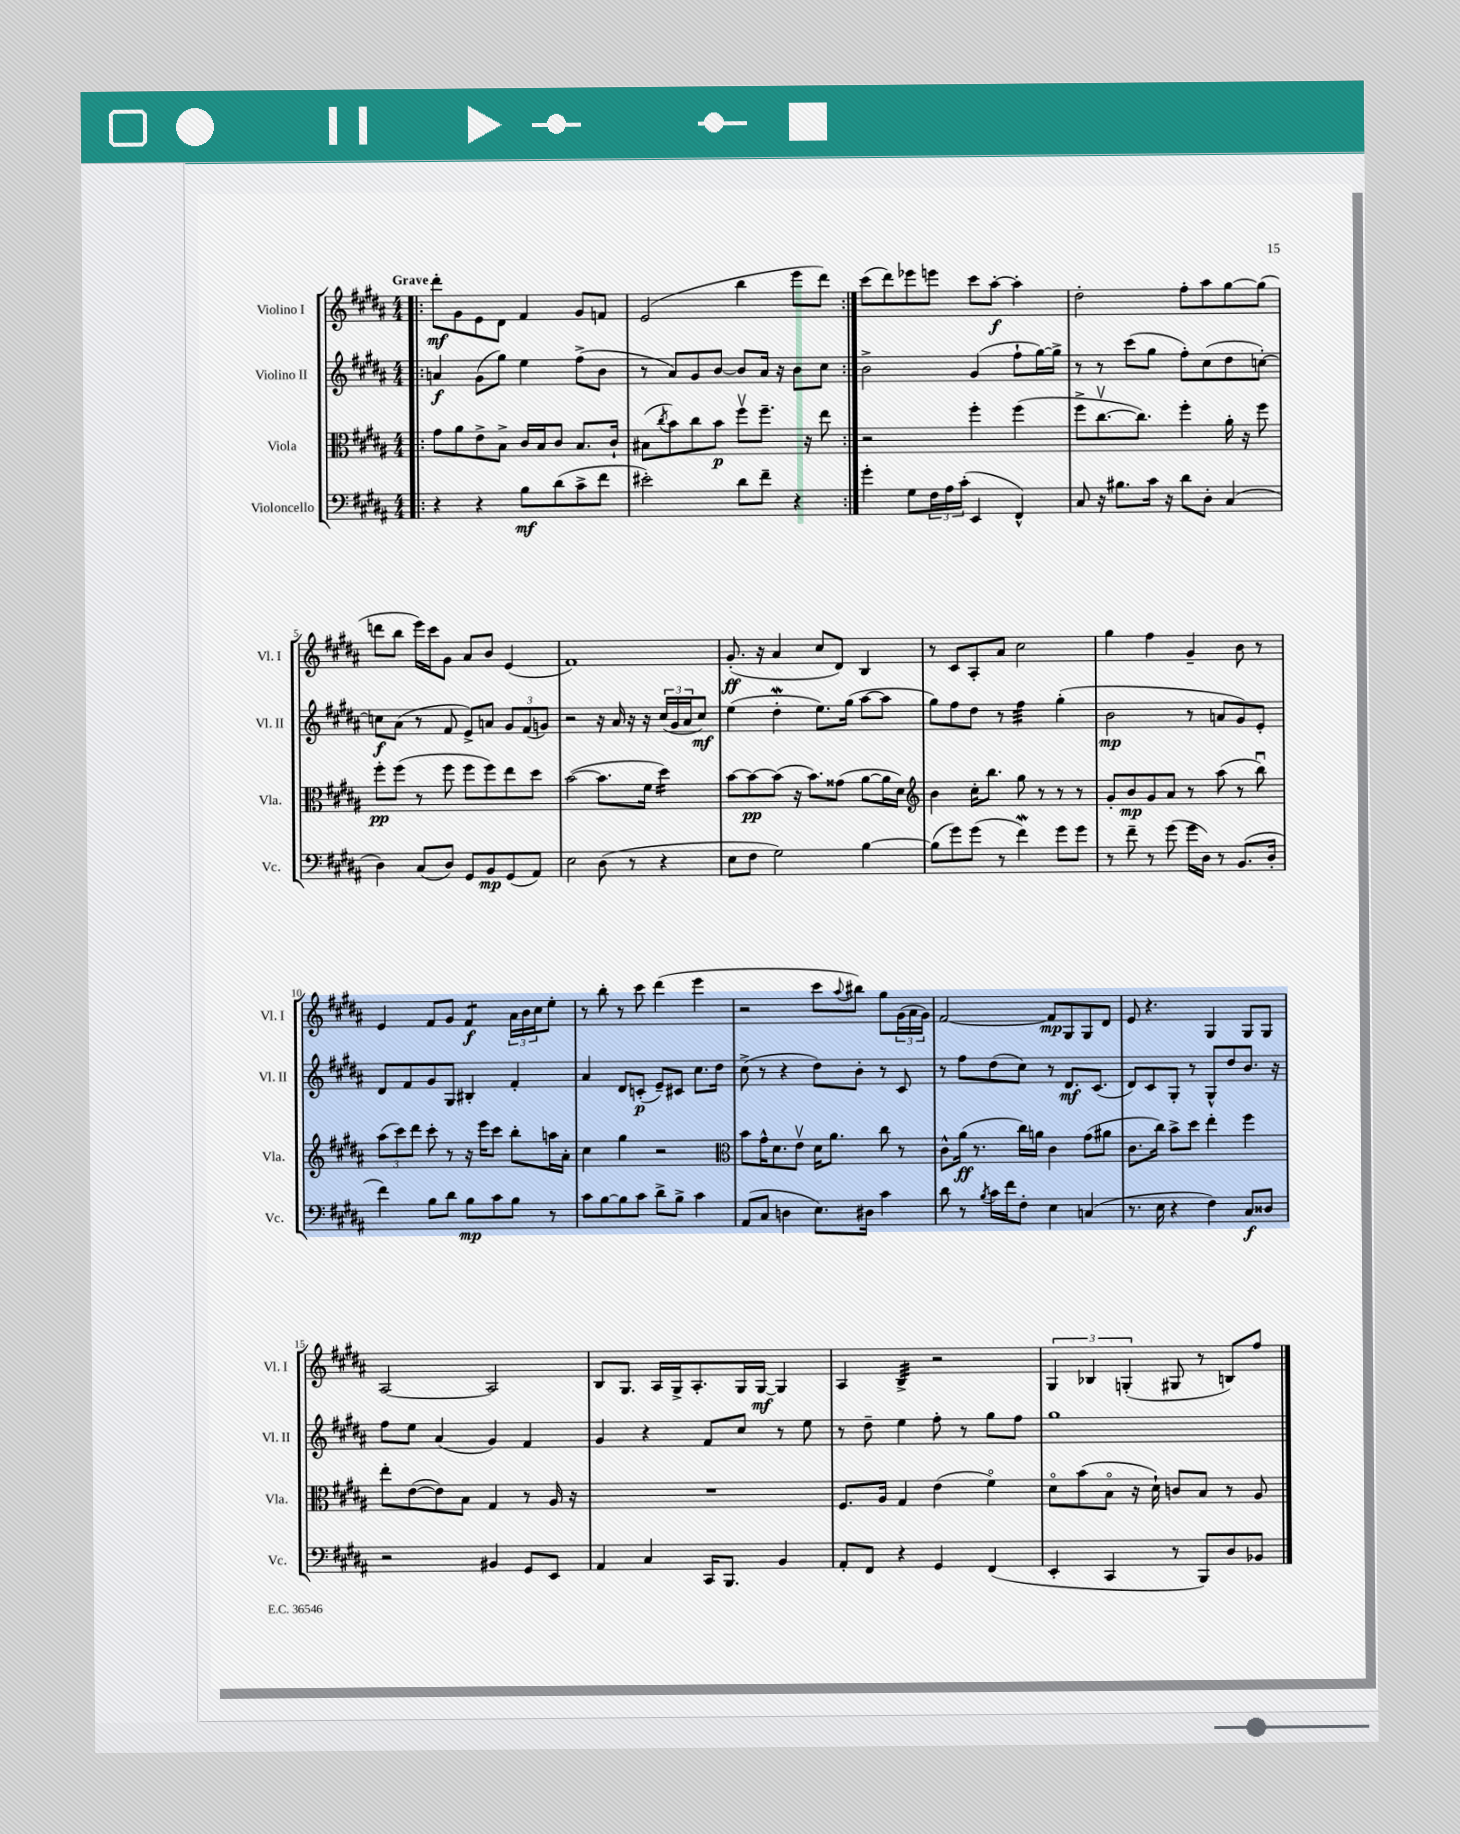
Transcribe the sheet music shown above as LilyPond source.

<<
\new StaffGroup <<
\new Staff = "s0" \with { instrumentName = "Violino I" shortInstrumentName = "Vl. I" } {
    \clef treble \key b \major \numericTimeSignature \time 4/4 \tempo "Grave"
    \repeat volta 2 { \bar ".|:" dis'''8-.\mf gis'8 e'8 dis'8 fis'4 gis'8 f'8 |
    e'2( b''4 e'''8 dis'''8) | }
    cis'''8( dis'''8) ees'''8 e'''8 cis'''8 ais''8~-.\f ais''4-. |
    dis''2-. fis''8-. ais''8 gis''8~ gis''8( |
    d'''8 b''8 e'''16) cis'''16 gis'8 ais'8 b'8 e'4( |
    fis'1) |
    gis'8.-.\ff( r16 ais'4 cis''8 dis'8) b4 |
    r8 cis'8 ais8-. ais'8 cis''2 |
    gis''4 fis''4 gis'4-- b'8 r8 |
    e'4 fis'8 gis'8 fis'4:8\f \tuplet 3/2 { ais'16 b'16 cis''16 } e''8-. |
    r8 b''8-. r8 cis'''8 dis'''4( e'''4 |
    r2 cis'''8 \appoggiatura { ais''8 } bis''8) gis''8 \tuplet 3/2 { gis'16( ais'16 gis'16) } |
    fis'2~ fis'8\mp gis8 gis8 dis'8 |
    e'8 r4. gis4 gis8 gis8 |
    ais2~ ais2 |
    b8 gis8. ais16 gis16-> ais8.-. gis16 gis16~\mf gis4 |
    ais4 b4:32-> r2 |
    \tuplet 3/2 { gis4 bes4 g4-.( } gis8 r8 b8) fis''8 \bar "|." |
}
\new Staff = "s1" \with { instrumentName = "Violino II" shortInstrumentName = "Vl. II" } {
    \clef treble \key b \major \numericTimeSignature \time 4/4
    \repeat volta 2 { \bar ".|:" a'4\f gis'8( gis''8) e''4 fis''8->( b'8 |
    r8 ais'8) gis'8 b'8~ b'8 ais'16 r16 b'8 cis''8 | }
    b'2-> gis'4( fis''8-! gis''16~) gis''16-> |
    r8 r8 cis'''8( gis''8 fis''8-.) cis''8( dis''8 c''8~-.) |
    c''8\f ais'8( r8 fis'8 e'8->) a'8 \tuplet 3/2 { gis'8 fis'8( g'8) } |
    r2 r16 ais'16 r16 r16 \tuplet 3/2 { cis''16( gis'16 ais'16 } cis''8\mf) |
    e''4( dis''4-.\mordent e''8.) gis''16( ais''8~ ais''8 |
    gis''8) fis''8 dis''8 r8 fis''4:32 gis''4-.( |
    b'2\mp r8 a'8 gis'8) e'8-. |
    dis'8 fis'8 gis'8 gis8 bis4-. fis'4-. |
    ais'4 dis'8 c'8-.\p( e'8--) cis'8 cis''8. dis''16 |
    cis''8->( r8 r4 dis''8) b'8-. r8 cis'8 |
    r8 fis''8 dis''8( cis''8) r8 dis'8.\mf cis'8.( |
    dis'8) cis'8 gis8-. r8 gis8-^ dis''8 b'8. r16 |
    fis''8 e''8 ais'4( gis'4) fis'4 |
    gis'4 r4 fis'8 cis''8 r8 e''8 |
    r8 dis''8-- e''4 fis''8-. r8 gis''8 fis''8 |
    gis''1 \bar "|." |
}
\new Staff = "s2" \with { instrumentName = "Viola" shortInstrumentName = "Vla." } {
    \clef alto \key b \major \numericTimeSignature \time 4/4
    \repeat volta 2 { \bar ".|:" gis'8 ais'8 e'8-> b8-> cis'16 b16 cis'8 b8. cis'16-! |
    bis8( \acciaccatura { cis''8 } b'8) cis''8 b'8\p fis''8\upbow fis''8.-- r16 e''8 | }
    r2 fis''4-. fis''4( |
    fis''8-> cis''8.~\upbow cis''8.) fis''4-. ais'16-. r16 fis''8 |
    fis''8-.\pp fis''8( r8 fis''8 fis''8 fis''8) e''8 dis''8 |
    b'2~( b'8. fis'16 dis''4:16) |
    b'8~ b'8~\pp b'8( r16 b'8.) gisis'8( ais'8~ ais'16 dis'16) |
    \clef treble b'4 cis''16-. b''8. gis''8 r8 r8 r8 |
    gis'8-. b'8\mp gis'8 ais'8 r8 ais''8( r8 b''8\downbow) |
    \tuplet 3/2 { ais''8( cis'''8) dis'''8 } cis'''8-. r8 r16 e'''16 cis'''8 b''8-. a''16 ais'16-. |
    cis''4 gis''4 r2 |
    \clef alto b'8 gis'16-^ dis'8. e'8\upbow dis'16 ais'8. cis''8 r8 |
    cis'8-^ ais'16\ff( r8. cis''16) a'16 cis'4 gis'8( ais'8 |
    cis'8. cis''16) b'8-> dis''8 e''4-. fis''4 |
    e''8-. e'8~( e'8) b8 gis4 r8 ais16 r16 |
    R1 |
    fis8. ais16 gis4 e'4( fis'4\flageolet) |
    dis'8\flageolet b'8( b8\flageolet r16 dis'16-!) c'8 b8 r8 ais8 \bar "|." |
}
\new Staff = "s3" \with { instrumentName = "Violoncello" shortInstrumentName = "Vc." } {
    \clef bass \key b \major \numericTimeSignature \time 4/4
    \repeat volta 2 { \bar ".|:" r4 r4 b8\mf dis'8( cis'8-> fis'8 |
    eis'2-.) dis'8 fis'8-- r4 | }
    gis'4-. gis8 \tuplet 3/2 { fis16 ais16 cis'16-.( } e,4 fis,4-^) |
    cis8 r16 bis8. cis'16 r16 dis'8 dis8-. cis4( |
    dis4) cis8( dis8) gis,8 b,8\mp gis,8( ais,8) |
    e2 dis8( r8 r4 |
    e8 fis8 gis2) b4~ |
    b8( gis'8) gis'8( r8 fis'4\mordent) gis'8 gis'8 |
    r8 fis'8-- r8 gis'8( gis'16 dis16) r8 b,8.( dis16-. |
    fis'4) b8 dis'8 b8\mp cis'8 b8 r8 |
    cis'8 b8~ b8 cis'8 dis'8-> b8-> cis'4 |
    ais,8( cis8 d4 e8.) dis16 cis'4 |
    dis'8 r8 \acciaccatura { b8 } cis'16 fis'16 fis8-. e4 c4( |
    r8. e16 r4 fis4) cis8\f disis8 |
    r2 bis,4 gis,8 e,8 |
    ais,4 cis4 cis,16 b,,8. b,4 |
    ais,8-. fis,8 r4 gis,4 fis,4( |
    e,4-. cis,4 r8 b,,8) dis8 bes,8 \bar "|." |
}
>>
>>
